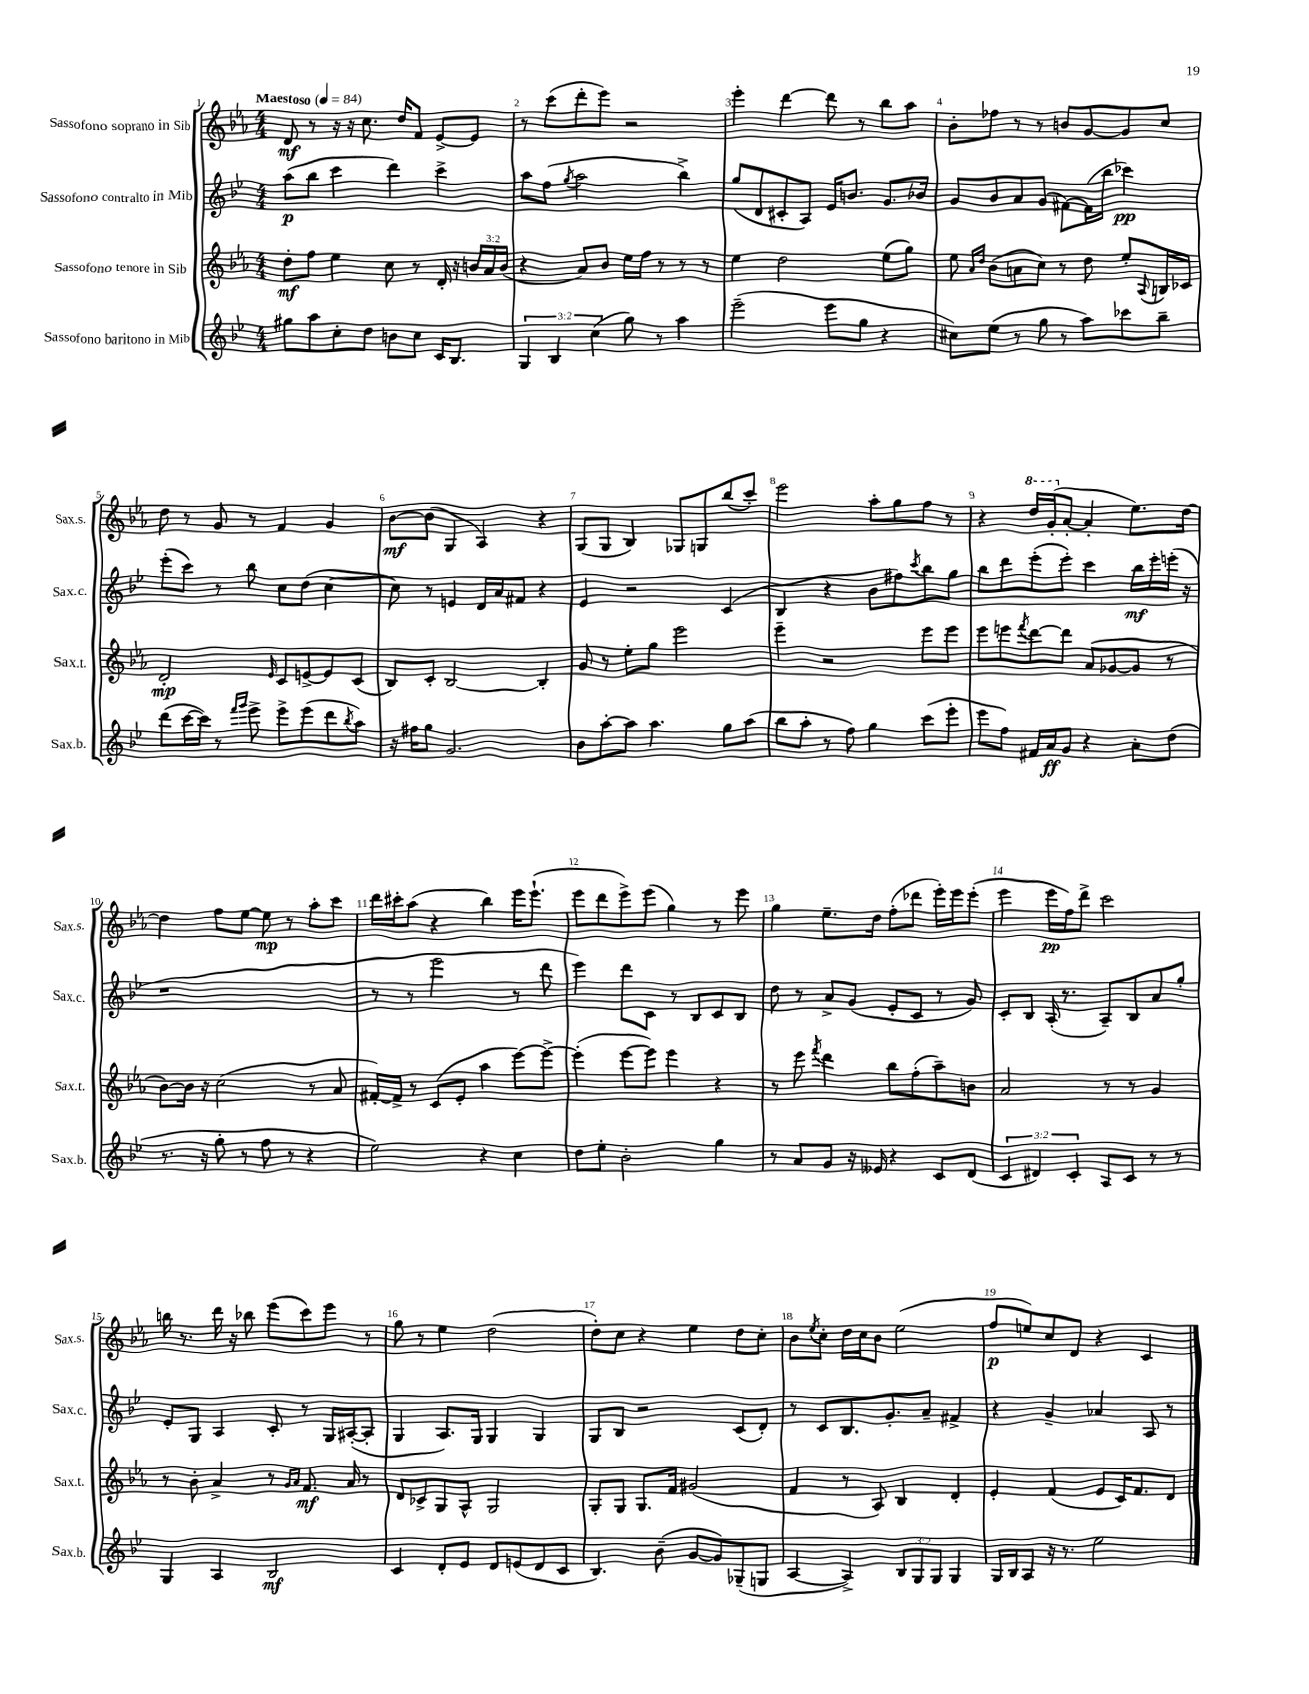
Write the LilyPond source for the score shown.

<<
\new StaffGroup <<
\new Staff = "s0" \with { instrumentName = "Sassofono soprano in Sib" shortInstrumentName = "Sax.s." } {
    \clef treble \key ees \major \numericTimeSignature \time 4/4 \tempo "Maestoso" 4 = 84
    d'8\mf r8 r16 r16 c''8. d''16 f'8 ees'8~-> ees'8 |
    r8 c'''8( d'''8-. ees'''8) r2 |
    ees'''4-. d'''4~ d'''8 r8 bes''8 aes''8 |
    bes'8-. fes''8 r8 r8 b'8 g'8~ g'8 c''8 |
    d''8 r8 g'8 r8 f'4 g'4 |
    bes'8~\mf bes'8( g4 aes4) r4 |
    g8( g8 bes4) ges8 g8 bes''8( c'''8-.) |
    ees'''2 aes''8-. g''8 f''8 r8 |
    r4 \ottava #1 d'''16 g''16-.( \ottava #0 aes'8~-. aes'4-. ees''8.) d''16~ |
    d''4 f''8 ees''8~ ees''8\mp r8 aes''8-. c'''8 |
    d'''16 cis'''16-. aes''8( r4 bes''4) ees'''16 ees'''8.-!( |
    ees'''8 d'''8 ees'''8->) ees'''8( g''4) r8 ees'''8 |
    g''4 ees''8.-- d''16 f''8-.( des'''8 ees'''16-.) ees'''16 ees'''8-.( |
    ees'''4 ees'''16\pp f''16) d'''8-> c'''2 |
    b''16 r8. d'''16 r16 bes''8 ees'''8( c'''8) ees'''8 r8 |
    g''8 r8 ees''4 d''2( |
    d''8-.) c''8 r4 ees''4 d''8 c''8-. |
    bes'8 \acciaccatura { ees''8 } c''8-. d''16 c''16 bes'8 ees''2( |
    f''8\p e''8) c''8 d'8 r4 c'4 \bar "|." |
}
\new Staff = "s1" \with { instrumentName = "Sassofono contralto in Mib" shortInstrumentName = "Sax.c." } {
    \clef treble \key bes \major \numericTimeSignature \time 4/4
    a''8\p( bes''8 c'''4 d'''4) c'''4-> |
    a''8 f''8( \acciaccatura { g''8 } a''2 bes''4->) |
    g''8( d'8 cis'8-. a8) ees'16 b'8. g'8. bes'16 |
    g'8 bes'8 a'8 g'8( fis'8~) fis'16( bes''16 ces'''4\pp) |
    ees'''8-.( c'''8) r8 bes''8 c''8 d''8( c''4~ |
    c''8) r8 e'4 d'16 a'16 fis'8 r4 |
    ees'4 r2 c'4( |
    bes4 r4 bes'8 fis''8) \acciaccatura { c'''8 } bes''8 g''8 |
    bes''8 d'''8 ees'''8-.( ees'''8-.) c'''4 bes''16\mf ees'''16-. e'''16-.( r16 |
    r1 |
    r8 r8 ees'''2 r8 d'''8 |
    ees'''4) d'''8 c'8 r8 bes8 c'8 bes8 |
    d''8 r8 a'8-> g'8( ees'8-. c'8 r8 g'8) |
    c'8-. bes8 a16-.( r8. a8--) bes8 a'8 g''8-. |
    ees'8-. g8 a4 c'8-. r8 g16 ais16~-.( ais8-. |
    g4 a8.) g16 g4 g4 |
    g8 bes8 r2 c'8( d'8-.) |
    r8 c'8 bes8. g'8.-. a'8-- fis'4-> |
    r4 g'4-- aes'4 a8 r8 \bar "|." |
}
\new Staff = "s2" \with { instrumentName = "Sassofono tenore in Sib" shortInstrumentName = "Sax.t." } {
    \clef treble \key ees \major \numericTimeSignature \time 4/4 \override Staff.TupletNumber.text = #tuplet-number::calc-fraction-text
    d''8-.\mf f''8 ees''4 c''8 r8 d'16-. r16 \tuplet 3/2 { b'16 aes'16 b'16( } |
    r4 aes'8) bes'8 ees''16 f''16 r8 r8 r8 |
    ees''4 d''2 ees''8( g''8) |
    ees''8 \grace { aes'16 d''16 } bes'8( a'8 c''8) r8 d''8 ees''8-. \appoggiatura { aes8 } b16 ces'16 |
    d'2-.\mp \grace { ees'16 } c'8 e'8~-> e'8 c'8( |
    bes8) c'8-. bes2~ bes4-. |
    g'8 r8 ees''8-. g''8 ees'''2 |
    ees'''4-- r2 ees'''8 ees'''8 |
    ees'''8 e'''8 \acciaccatura { f'''8 } d'''8~ d'''8 aes'8( ges'8~ ges'8 r8 |
    bes'8~) bes'16 r16 c''2( r8 aes'8 |
    fis'16~-.) fis'16-> r8 c'8( ees'8-. aes''4 ees'''8~) ees'''8~-> |
    ees'''4-.( ees'''8~ ees'''8) ees'''4 r4 |
    r8 ees'''8 \acciaccatura { f'''8 } d'''4 bes''8 f''8-.( aes''8--) b'8 |
    aes'2 r8 r8 g'4 |
    r8 bes'8-. aes'4-> r8 \grace { g'16 aes'16 } f'8.\mf aes'16 r8 |
    d'8 ces'8-> g8 aes8-^ g2 |
    g8-. g8 g8. f'16 gis'2( |
    f'4 r8 aes8) bes4 d'4-. |
    ees'4-. f'4( ees'8 c'16) f'8. d'8 \bar "|." |
}
\new Staff = "s3" \with { instrumentName = "Sassofono baritono in Mib" shortInstrumentName = "Sax.b." } {
    \clef treble \key bes \major \numericTimeSignature \time 4/4 \override Staff.TupletNumber.text = #tuplet-number::calc-fraction-text
    gis''8 a''8 c''8-. d''8 b'8 c''8 c'16 bes8. |
    \tuplet 3/2 { g4 bes4 c''4( } g''8) r8 a''4 |
    ees'''2--( ees'''8 g''8 r4 |
    cis''8) ees''8( r8 g''8 r8 a''8) ces'''8 bes''8-- |
    d'''8( c'''16~ c'''16) r8 \grace { f'''16 g'''16 } ees'''8-> ees'''8-> ees'''8( d'''8 \acciaccatura { bes''8 } a''8) |
    r16 fis''16 g''8 g'2. |
    bes'8 a''8~-. a''8 a''4. g''8 a''8( |
    bes''8 a''8-. r8 f''8) g''4 c'''8( ees'''8-. |
    ees'''8 f''8) fis'16 a'16\ff g'8 r4 a'8-. d''8( |
    r8. r16 g''8-. r8 f''8 r8 r4 |
    ees''2) r4 c''4 |
    d''8 ees''8-. bes'2-. g''4 |
    r8 a'8 g'8 r16 eeses'16 r4 c'8 d'8( |
    \tuplet 3/2 { c'4 dis'4) c'4-. } a8 c'8 r8 r8 |
    g4 a4 bes2\mf |
    c'4 d'8-. ees'8 d'8 e'8( d'8 c'8 |
    bes4.) bes'8--( g'8~ g'8) ges8--( g8 |
    a4~ a4->) \tuplet 3/2 { bes8 g8 g8 } g4 |
    g16 bes16 a8 r16 r8. ees''2 \bar "|." |
}
>>
>>
\layout { \context { \Score \override BarNumber.break-visibility = ##(#f #t #t) barNumberVisibility = #all-bar-numbers-visible } }
